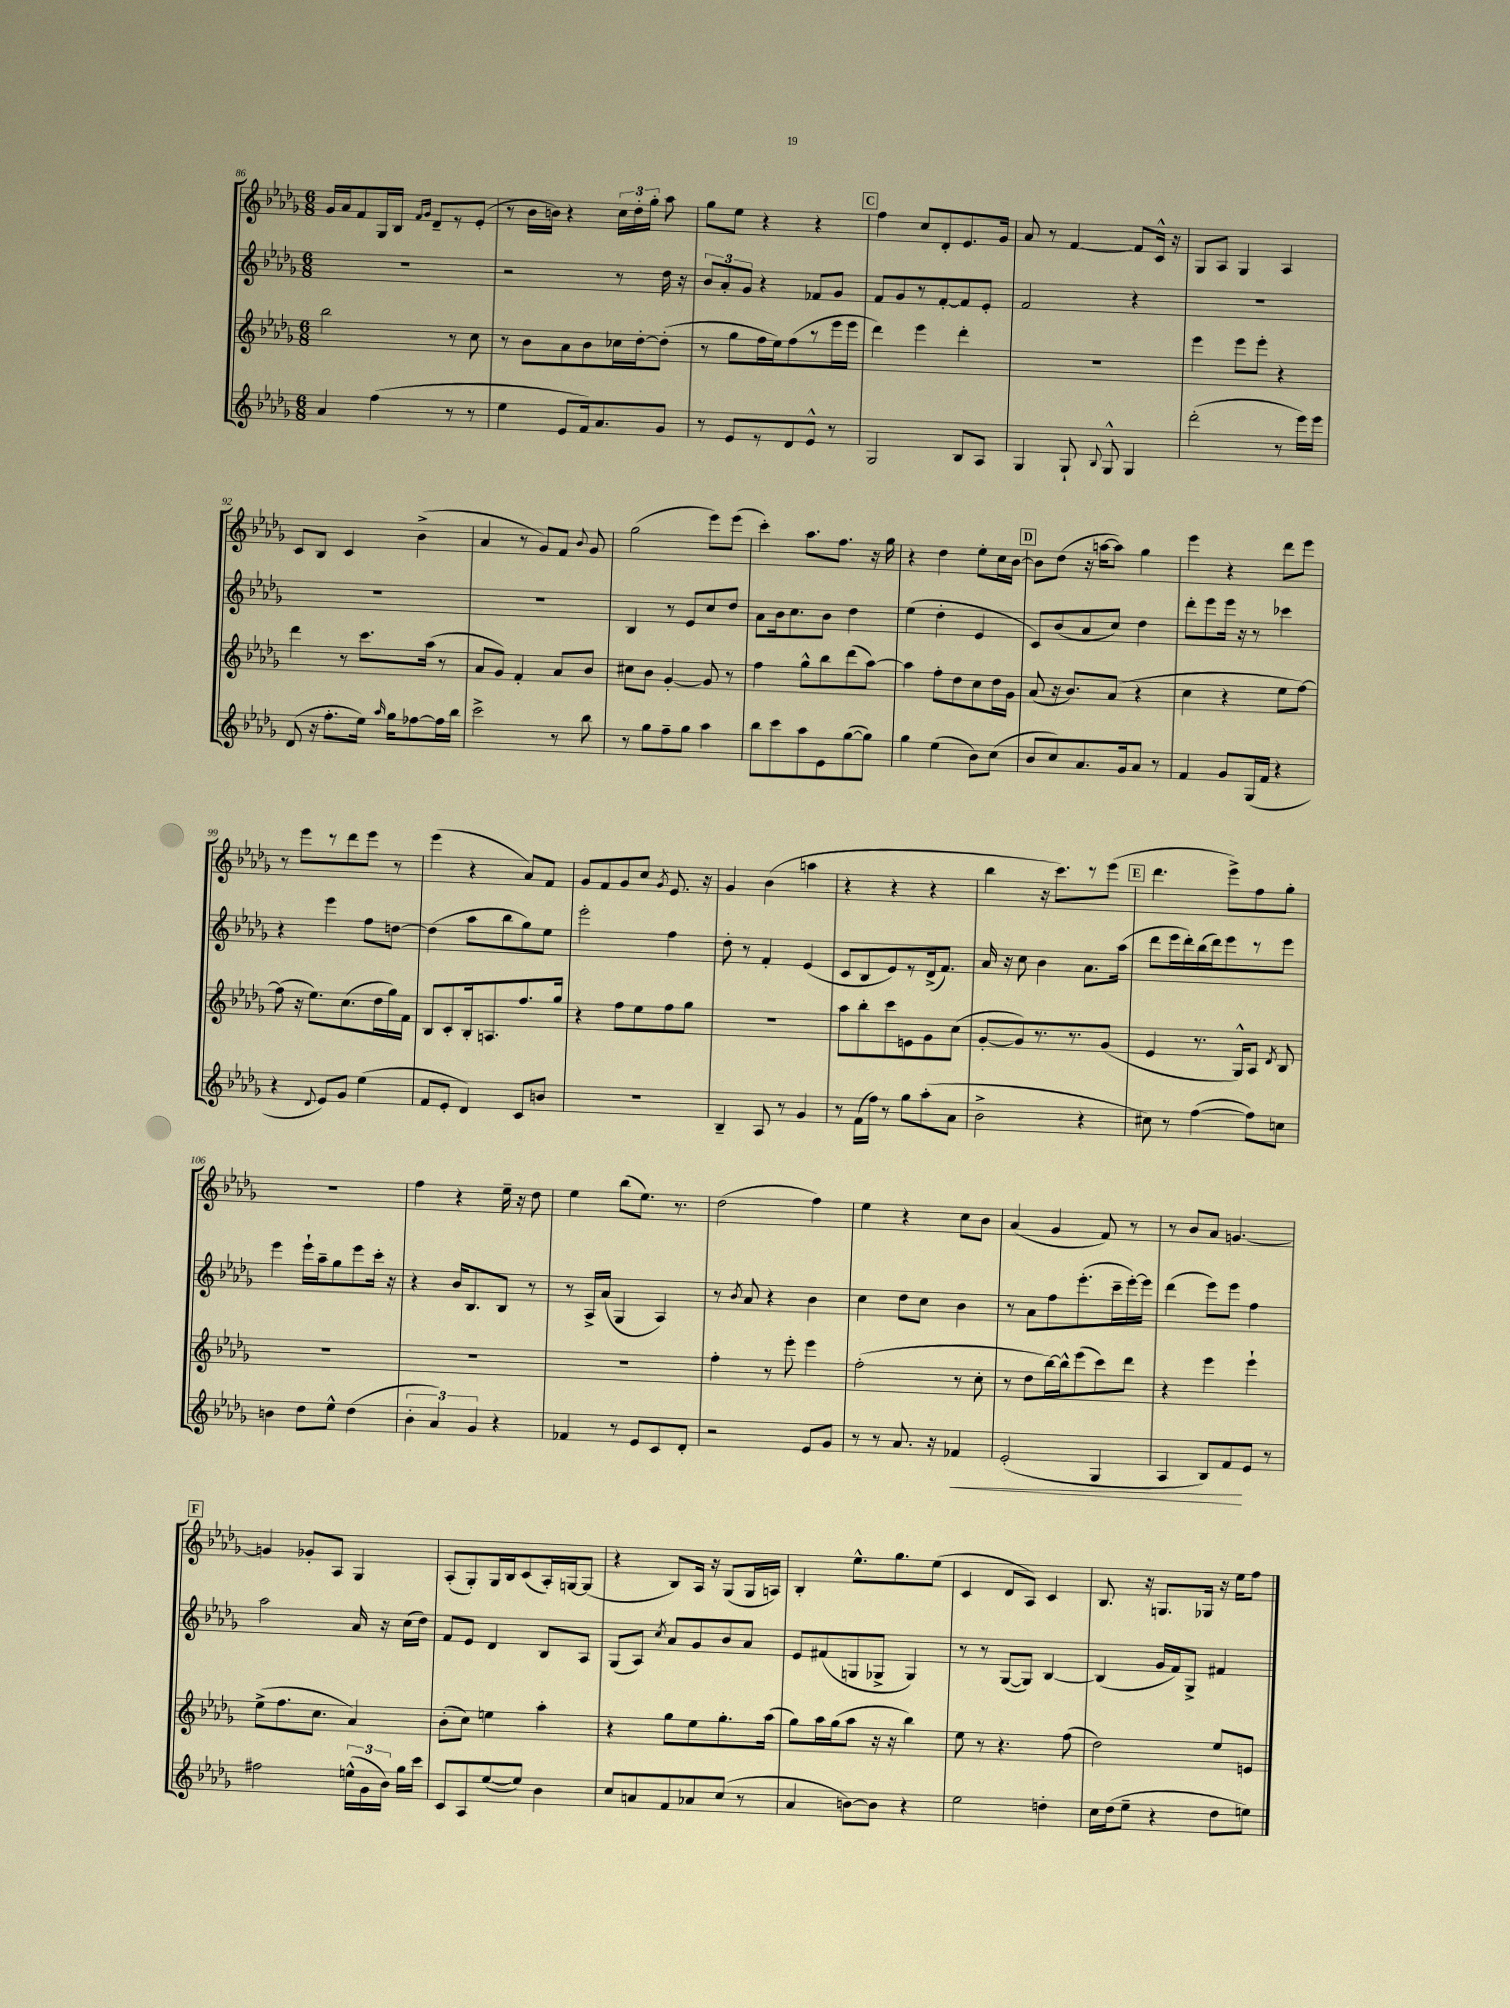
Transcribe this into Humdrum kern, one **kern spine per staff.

**kern	**kern	**kern	**kern
*staff4	*staff3	*staff2	*staff1
*clefG2	*clefG2	*clefG2	*clefG2
*k[b-e-a-d-g-]	*k[b-e-a-d-g-]	*k[b-e-a-d-g-]	*k[b-e-a-d-g-]
*M6/8	*M6/8	*M6/8	*M6/8
4a-	2bb-	2.r	16g-
.	.	.	16a-
.	.	.	8f
(4ff	.	.	16G-
.	.	.	16B-
.	.	.	16qqf
.	.	.	16qqg-
.	.	.	8d-~
8r	8r	.	8r
8r	8cc	.	(8e-'
=	=	=	=
4ee-	8r	2r	8r
.	8b-	.	16b-
.	.	.	16b)
8e-	8a-	.	4r
16f)	8b-	.	.
8.a-	.	.	.
.	16cc-	8r	24cc
.	.	.	24dd-'
.	[16dd-'	.	.
.	.	.	24gg-'
8g-	(8dd-']	16dd-	8aa-
.	.	16r	.
=	=	=	=
8r	8r	12b-	8gg-
.	.	12a-'	.
8e-	8gg-	.	8ee-
.	.	12g-	.
8r	16ff	4r	4r
.	16ee-)	.	.
8d-	(8ff	.	.
8e-^^	8r	8f-	4r
8r	16eee-	8g-	.
.	16eee-	.	.
=	=	=	=
2G-	4ddd-)	8f	4ff
.	.	8g-	.
.	4eee-	8r	8cc
.	.	[8f'	8d-'
8B-	4ddd-'	8f]	8.e-
8A-	.	8e-'	.
.	.	.	16g-
=	=	=	=
4G-	2.r	2f	8a-
.	.	.	8r
8G-`	.	.	[4f
8qqB-	.	.	.
8G-^^	.	.	.
4G-	.	4r	8f]
.	.	.	16c^^
.	.	.	16r
=	=	=	=
(2ddd-'	4eee-	2.r	8G-
.	.	.	8A-
.	8eee-	.	4G-
.	8eee-'	.	.
8r	4r	.	4A-
16eee-)	.	.	.
16eee-	.	.	.
=	=	=	=
(8d-	4ddd-	2.r	8c
16r	.	.	8B-
8.ff'	.	.	.
.	8r	.	4c
16ee-)	8.ccc	.	.
16qqaa-	.	.	.
16gg-	.	.	.
[8ff-	.	.	(4b-^
.	(16aa-	.	.
16ff-]	8r	.	.
16bb-	.	.	.
=	=	=	=
2ccc^	8a-	2.r	4a-
.	8g-)	.	.
.	4f'	.	8r
.	.	.	8g-)
8r	8a-	.	8f
.	.	.	8qqb-
8bb-	8b-	.	8g-
=	=	=	=
8r	8cc#	4B-	(2gg-
8gg-	8b-	.	.
8ff~	[4g-'	8r	.
8gg-	.	8e-	.
4aa-	8g-]	8cc	8eee-)
.	8r	8dd-	(8eee-
=	=	=	=
8bb-	4ff	8a-	4ccc')
8ccc	.	16b-	.
.	.	8.cc	.
8aa-	8gg-^^	.	8.aa-
8e-	8bb-	8b-	.
.	.	.	8.ff
([8gg-	(8ddd-	4dd-	.
8gg-])	[8aa-)	.	16r
.	.	.	16gg-
=	=	=	=
4gg-	4aa-]	(4ee-	4r
(4ee-	8ff'	4dd-'	4dd-
.	8dd-	.	.
8b-)	8cc	4e-	8ee-'
(8cc	16dd-	.	16cc
.	16g-	.	[16b-
=	=	=	=
8b-	(8a-	8c)	8b-]
8cc)	16r	(8b-	(8dd-
.	8.b-)	.	.
8.a-	.	8a-	16r
.	.	.	[16aa
.	(8a-	8cc)	8aa])
16g-	.	.	.
8a-	4r	4dd-	4gg-
8r	.	.	.
=	=	=	=
4f	4cc	8ddd-'	4eee-
.	.	8eee-	.
8g-	4r	16eee-	4r
.	.	16r	.
(16G-	.	8r	.
16f	.	.	.
4r	8ee-	4ccc-	8ddd-
.	[8ff)	.	8eee-
=	=	=	=
4r	(8ff]	4r	8r
.	16r	.	8eee-
.	8.ee-)	.	.
8qqd-	.	.	.
8e-)	.	4eee-	8r
8g-	(8.cc	.	8ddd-
(4ee-	.	8ff	8eee-
.	16dd-	.	.
.	16gg-)	[8dd	8r
.	16f	.	.
=	=	=	=
8f	8B-	(4dd]	(4eee-
8e-'	8c'	.	.
4d-)	16B-'	8aa-	4r
.	8.A	.	.
.	.	8bb-	.
8c	8.ff	8gg-)	8a-)
8b	.	8ee-	8f
.	16gg-	.	.
=	=	=	=
2.r	4r	2eee-'	8g-
.	.	.	8f
.	8ff	.	8g-
.	8ee-	.	8cc
.	.	.	8qg-
.	8ff	4ff	8.e-
.	8gg-	.	.
.	.	.	16r
=	=	=	=
4B-~	2.r	8dd-'	4g-
.	.	8r	.
8A-	.	4f'	(4b-
8r	.	.	.
4g-	.	(4e-	4aa
=	=	=	=
8r	8aa-	8c	4r
(16f	8bb-'	8B-	.
16ff)	.	.	.
8r	8ccc	8e-)	4r
8gg-	8e	8r	.
(8aa-'	8g-	(16d-^	4r
.	.	8.f)	.
8a-	(8cc	.	.
=	=	=	=
2b-^	[8g-'	16a-	4bb-
.	.	16r	.
.	8g-])	8cc	.
.	8.r	4b-	16r
.	.	.	8.ccc)
.	8.r	.	.
4r	.	8.a-	8r
.	(8g-	.	(8eee-
.	.	(16aa-	.
=	=	=	=
8cc#)	4e-	8ddd-	4.ddd-
8r	.	16eee-	.
.	.	16ddd-')	.
([4ff	8.r	(16bb-	.
.	.	16ddd-)	.
.	.	8eee-	8eee-^)
.	16G-^^)	.	.
8ff])	8A-	8r	8ff
.	8qd-	.	.
8cc	8B-	8eee-	8gg-'
=	=	=	=
4b	2.r	4eee-	2.r
8dd-	.	16eee-`	.
.	.	16aa-~	.
8ee-^^	.	8gg-	.
(4dd-	.	8eee-	.
.	.	16ccc'	.
.	.	16r	.
=	=	=	=
6b-'	2.r	4r	4ff
6a-)	.	.	.
.	.	16b-	4r
.	.	8.B-	.
6g-	.	.	.
4r	.	8B-	16ee-~
.	.	.	16r
.	.	8r	8dd-
=	=	=	=
4f-	2.r	8r	4ee-
.	.	16A-^	.
.	.	(16a-	.
8r	.	4G-	(8bb-
8e-	.	.	8.ee-)
8c	.	4A-)	.
.	.	.	8.r
8d-'	.	.	.
=	=	=	=
2r	4ff'	8r	(2dd-
.	.	8qb-	.
.	.	8a-	.
.	8r	4r	.
.	8eee-'	.	.
8e-	4eee-	4b-	4ff)
8g-	.	.	.
=	=	=	=
8r	(2ff'	4cc	4ee-
8r	.	.	.
8.a-	.	8dd-	4r
.	.	8cc	.
16r	.	.	.
4f-	8r	4b-	8cc
.	8cc'	.	8b-
=	=	=	=
(2e-'	8r	8r	(4a-
.	8dd-	8a-	.
.	[16bb-)	8ff	4g-
.	16bb-^^]	.	.
.	(8eee-	(8.eee-'	.
4G-	8ccc)	.	8f)
.	.	16ccc~	.
.	8ddd-	[16eee-')	8r
.	.	16eee-]	.
=	=	=	=
4A-	4r	(4ddd-	8r
.	.	.	8b-
8B-)	4eee-	8eee-)	8a-
8f	.	8eee-	[4.g
8e-	4eee-`	4ff	.
8r	.	.	.
=	=	=	=
2ff#	(8ee-^	2aa-	4g]
.	8.ff	.	.
.	.	.	8g-'
.	8.cc	.	.
.	.	.	8A-
(24ee^^	4a-)	16a-	4G-
24g-	.	.	.
.	.	16r	.
24b-)	.	.	.
16gg-	.	(16cc	.
16ccc	.	16dd-)	.
=	=	=	=
8c	(8b-'	8f	(8A-'
8A-	8cc)	8e-	8G-')
([8ee-	4ee	4d-	16G-
.	.	.	16B-
8ee-])	.	.	(8c
4b-	4aa-'	8B-	16A-')
.	.	.	[16G
.	.	8A-	(8G]
=	=	=	=
8cc	4r	(8G-	4r
8a	.	8A-)	.
.	.	8qcc	.
8f	8gg-	8a-	8B-)
8a-	8ee-	8g-	16A-
.	.	.	16r
(8cc	8.gg-'	8b-	(8G-
8r	.	8a-	16G-
.	(16aa-	.	16A)
=	=	=	=
4a-	8gg-)	8e-	4B-'
.	16aa-	(8f#	.
.	(16gg-	.	.
[8b)	8aa-	8G	8.ee-^^
8b]	16r	8G-^	.
.	16r	.	8.gg-
4r	4bb-)	4G-)	.
.	.	.	(8ee-
=	=	=	=
2ee-	8ee-	8r	4c
.	8r	8r	.
.	4.r	([8G-	8d-
.	.	8G-])	8A-)
4dd'	.	[4B-	4c
.	(8ff	.	.
=	=	=	=
16cc	2dd-)	(4B-]	8.B-
(16dd-	.	.	.
8ee-~	.	.	.
.	.	.	16r
4r	.	16g-	8.G
.	.	16f)	.
.	.	8G-^	.
.	.	.	16G-
8dd-	8ee-	4f#	16r
.	.	.	16ee-
8ee)	8e	.	8ff
==	==	==	==
*-	*-	*-	*-
